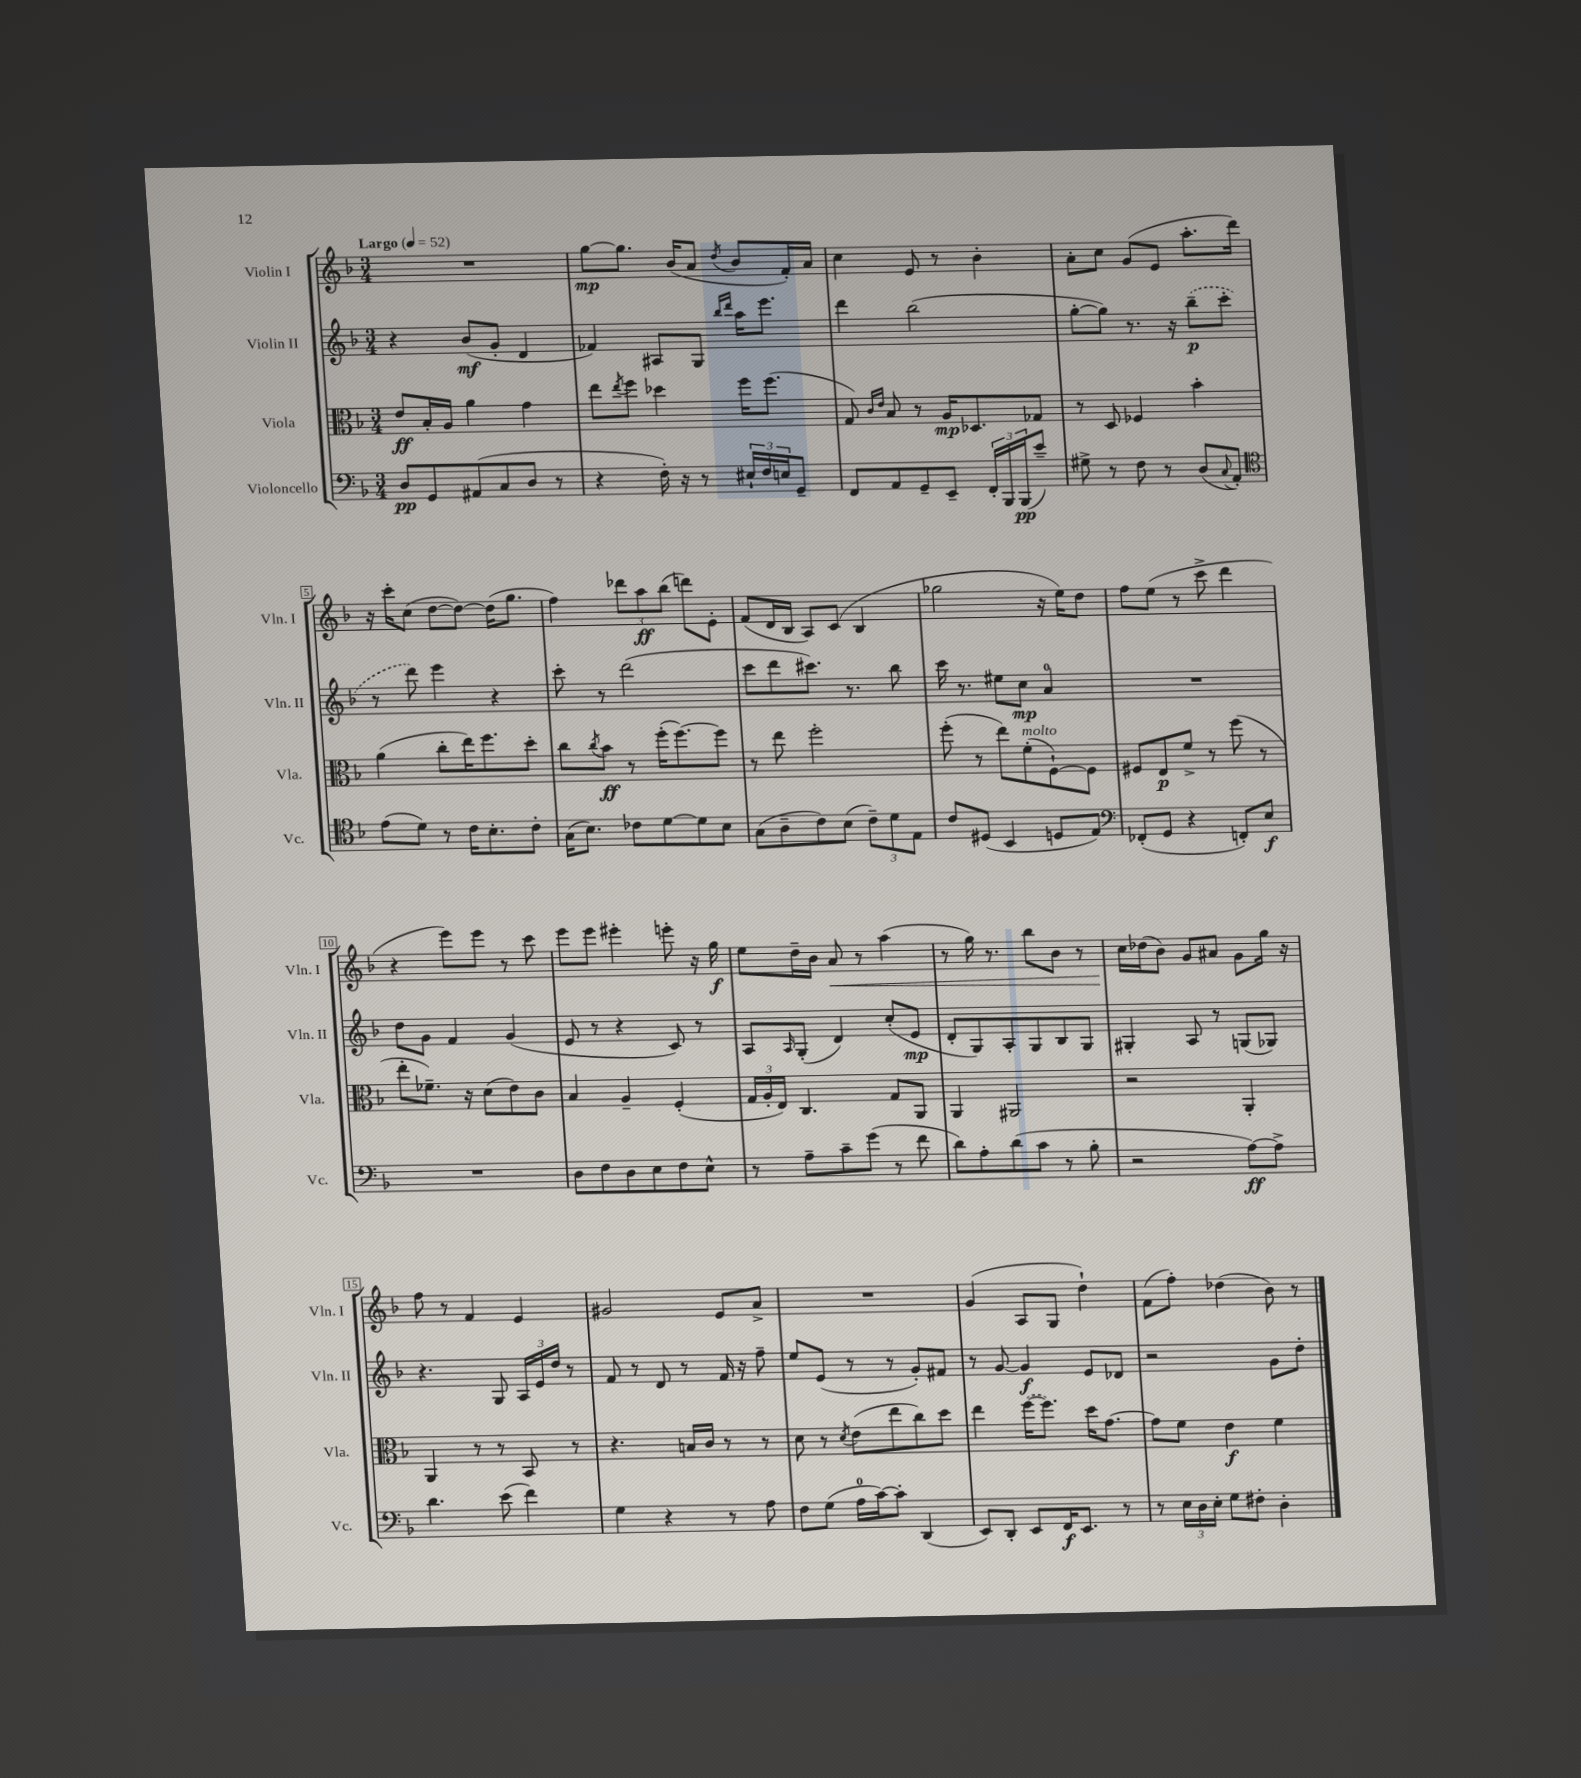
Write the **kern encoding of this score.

**kern	**kern	**kern	**kern
*staff4	*staff3	*staff2	*staff1
*clefF4	*clefC3	*clefG2	*clefG2
*k[b-]	*k[b-]	*k[b-]	*k[b-]
*M3/4	*M3/4	*M3/4	*M3/4
*MM52	*MM52	*MM52	*MM52
8D	8e	4r	2.r
8GG	16B-'	.	.
.	16A	.	.
(8AA#	4a	(8b-	.
8C	.	8g'	.
8D	4g	4d	.
8r	.	.	.
=	=	=	=
4r	8ee	4f-)	[8gg
.	8qee	.	.
.	8ff	.	8.gg]
16F')	4dd-	8A#	.
16r	.	.	(16b-
8r	.	8G	8a
.	.	16qqbb-	.
.	.	16qqddd	8qdd
24E#`	16ff	16aa	8b-
24F	.	.	.
.	(8.ff	8.eee	.
24E	.	.	.
8GG~	.	.	16f')
.	.	.	16a
=	=	=	=
8FF	8G)	4ddd	4cc
.	16qqc	.	.
.	16qqe	.	.
8AA	8B-	.	.
8GG~	8r	(2bb-	8e
8EE~	16A	.	8r
.	8.D-	.	.
24FF'	.	.	4b-'
24BBB-	.	.	.
(24BBB-	.	.	.
8e~)	8G-	.	.
=	=	=	=
8G#^	8r	[8gg'	8a'
8r	8D	8gg])	8cc
8F	4F-	8.r	(8g
8r	.	.	8e
.	.	16r	.
(8D	4b-'	(8bb-~	8.aa'
8qqC	.	.	.
8AA')	.	8ccc'	.
.	.	.	16ddd)
=	=	=	=
*clefC4	*	*	*
(8e	(4a	8r	16r
.	.	.	16ccc'
8d)	.	8ddd)	(8cc
8r	8cc'	4eee	[8dd
16c	16ee)	.	8dd_)
8.B-'	8.ff	.	.
.	.	4r	(16dd]
.	.	.	8.gg
8c'	8dd'	.	.
=	=	=	=
(16G	8cc	8ccc'	4ff)
8.B-)	.	.	.
.	8qcc	.	.
.	8b-	8r	.
8c-	8r	(2ddd	12ddd-
.	.	.	12aa
[8d	(16ff'	.	.
.	.	.	(12bb-
.	[8.ff)	.	.
8d]	.	.	8ddd)
8B-	8ff]	.	8e'
=	=	=	=
(8G	8r	8ccc	(8f
8A~	8ee	8ddd	16d
.	.	.	16B-
8c)	2ff'	8.ccc#)	8A)
(8B-	.	.	(8c
.	.	8.r	.
12c~)	.	.	4B-
12d	.	.	.
.	.	8bb-	.
12E	.	.	.
=	=	=	=
8c	(8ff'	16ccc	2gg-
.	.	8.r	.
(8D#	8r	.	.
4BB-	8ee)	8ee#	.
.	(8f'	8cc	.
8D	[8F`)	4a	16r
.	.	.	16ee)
8E)	8F]	.	8dd
=	=	=	=
*clefF4	*	*	*
(8FF-'	8F#	2.r	8ff
8GG	8E	.	(8ee
4r	8f^	.	8r
.	8r	.	8ccc^
8FF')	(8ff	.	4ddd
8E	8r	.	.
=	=	=	=
2.r	8ee'	8dd	4r
.	8.f-~)	8g	.
.	.	4f	8eee)
.	16r	.	.
.	(8d	.	8eee
.	8e)	(4g	8r
.	8c	.	8ccc
=	=	=	=
8D	4B-	8e	8eee
8F	.	8r	8eee
8D	4A~	4r	4eee#'
8E	.	.	.
8F	(4F'	8c)	8eee'
8E^^	.	8r	16r
.	.	.	16gg
=	=	=	=
8r	24G	8A	8ee
.	24A'	.	.
.	24E)	.	.
.	.	16qqA	.
8A~	4.C	(8G'	16dd~
.	.	.	16b-
8c~	.	4d)	8a
(8g	.	.	8r
8r	8G	(8cc'	(4aa
8f	8AA	8e	.
=	=	=	=
8d)	4AA	8d'	8r
8A'	.	8G)	16gg)
.	.	.	8.r
(8d	2AA#	8A'	.
8c	.	8G	8bb-
8r	.	8B-	8b-
8B-'	.	8G	8r
=	=	=	=
2r	2r	4G#'	16cc
.	.	.	(16dd-
.	.	.	8b-)
.	.	8A	8g
.	.	8r	8a#
[8A)	4AA'	(8G	8g
8A^]	.	8G-)	16gg
.	.	.	16r
=	=	=	=
4.d	4AA	4.r	8ff
.	.	.	8r
.	8r	.	4f
(8e	8r	8G	.
4f)	8BB-	24A	4e
.	.	24e	.
.	.	24dd	.
.	8r	8r	.
=	=	=	=
4G	4.r	8f	2g#
.	.	8r	.
4r	.	8d	.
.	16B	8r	.
.	16c	.	.
8r	8r	16f	8e
.	.	16r	.
8A	8r	8ff~	8a^
=	=	=	=
8F	8d	8ee	2.r
(8G	8r	(8e	.
.	8qd	.	.
16A	(8e	8r	.
[16c)	.	.	.
8c']	8ee	8r	.
(4DD	8cc)	8g')	.
.	8dd	8f#	.
=	=	=	=
8EE)	4ee	8r	(4g
8DD'	.	[8g	.
8EE	([16ff	4g]	8A
.	8.ff])	.	.
16FF	.	.	8G
8.EE	.	.	.
.	16dd	8e	4dd`)
.	[8.g	.	.
8r	.	8d-	.
=	=	=	=
8r	8g]	2r	(8f
24E	8f	.	8ff')
24D	.	.	.
24E'	.	.	.
8G	4e	.	(4dd-
8F#'	.	.	.
4D'	4f	8g	8b-)
.	.	8dd'	8r
==	==	==	==
*-	*-	*-	*-
